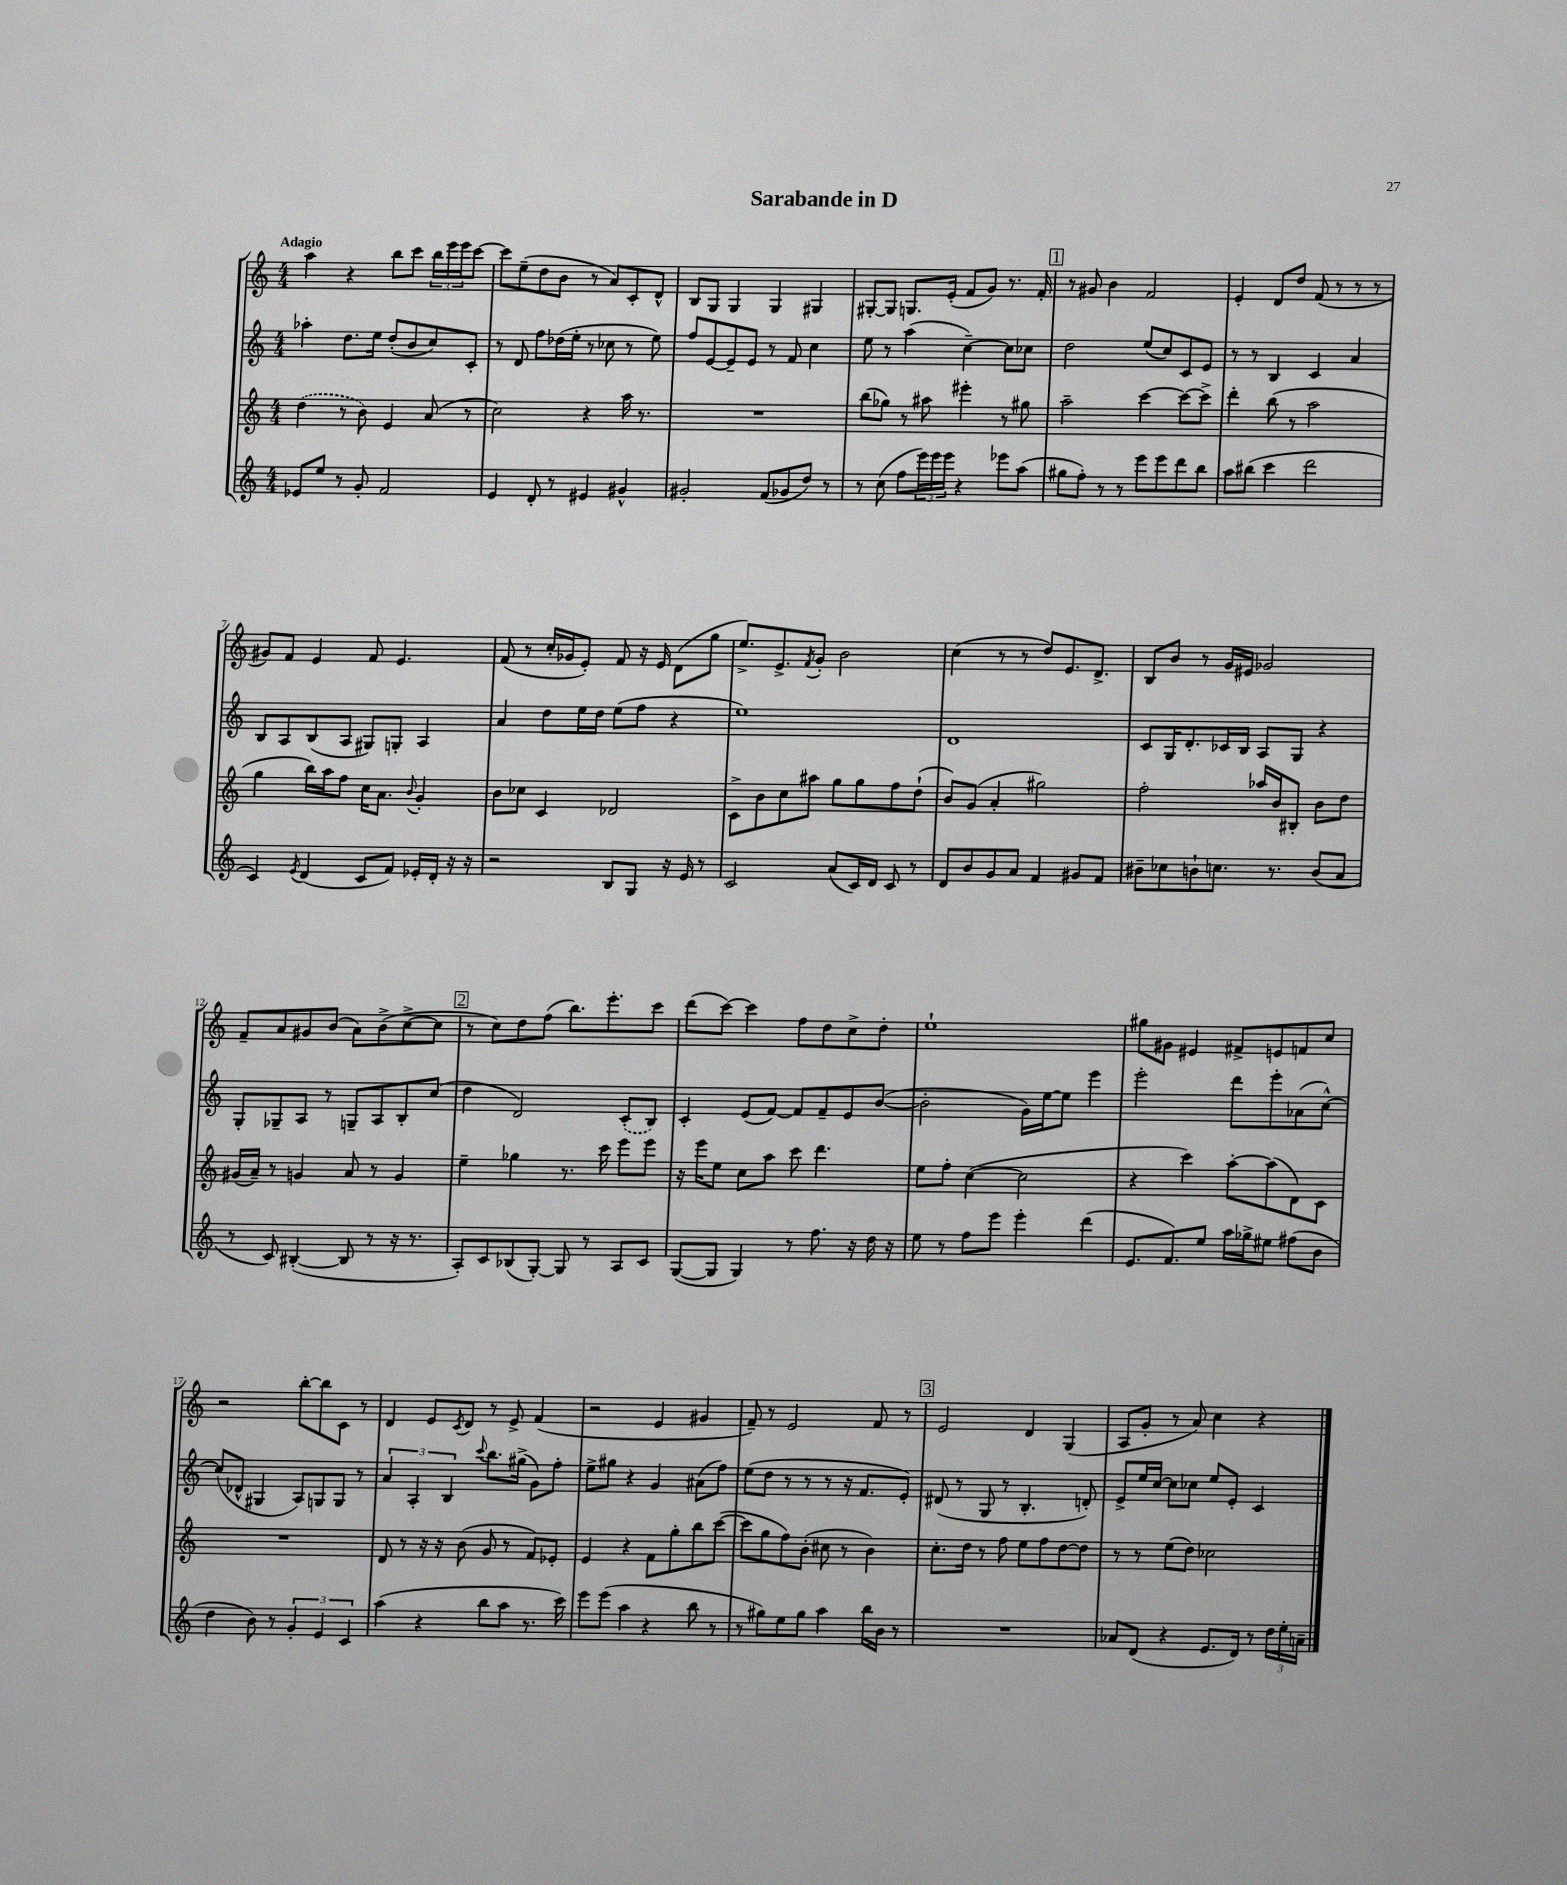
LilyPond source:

\header { title = "Sarabande in D" }
<<
\new StaffGroup <<
\new Staff = "s0" {
    \clef treble \key c \major \numericTimeSignature \time 4/4 \tempo "Adagio"
    a''4 r4 b''8 c'''8 \tuplet 3/2 { b''16 e'''16 e'''16 } c'''8~ |
    c'''8 e''8--( d''8 b'8 r8 a'8) c'8-. d'8-^ |
    b8 g8 g4 g4 gis4 |
    gis8~-. gis8 g8. e'16-.( f'8 g'8) r8. f'16-. |
    \mark \markup { \box "1" } r8 gis'8 b'4 f'2 |
    e'4-. d'8 d''8 f'8( r8 r8 r8 |
    gis'8) f'8 e'4 f'8 e'4. |
    f'8( r8 c''16-. ges'16 e'8-.) f'8 r16 e'16 d'8( g''8 |
    e''8.->) e'8.-> \acciaccatura { f'8 } g'8-. b'2 |
    c''4( r8 r8 d''8) e'8. d'8.-> |
    b8 b'8 r8 g'16 eis'16 ges'2 |
    f'8-- a'8 gis'8 b'8( a'8) b'8->( c''8~-> c''8 |
    \mark \markup { \box "2" } r8 c''8) d''8 f''8( b''8.) e'''8.-. c'''8 |
    d'''8( c'''8~) c'''4 f''8 d''8 c''8-> d''8-. |
    e''1-! |
    gis''8 gis'8 eis'4 fis'8-> e'8 f'8 c''8 |
    r2 b''8~-. b''8 c'8 r8 |
    d'4 e'8 \acciaccatura { c'8 } d'8 r8 e'8-> f'4( |
    r2 e'4 gis'4 |
    f'8--) r8 e'2 f'8 r8 |
    \mark \markup { \box "3" } e'2 d'4 g4( |
    a8 g'8-. r8 a'8) c''4 r4 \bar "|." |
}
\new Staff = "s1" {
    \clef treble \key c \major \numericTimeSignature \time 4/4
    aes''4-. d''8. e''16 d''8-.( b'8 c''8) c'8-. |
    r8 d'8 f''8 des''16( e''16-. r8 ces''8 r8 e''8) |
    f''8 e'8~ e'8-- e'8 r8 f'8 c''4 |
    e''8 r8 a''4( c''4~--) c''8 ces''8 |
    \mark \markup { \box "1" } d''2 e''8( c''8) c'8 e'8 |
    r8 r8 b4 c'4 a'4 |
    b8 a8 b8( a8 gis8) g8-. a4 |
    a'4 d''8 e''16 d''16 e''8( f''8 r4 |
    e''1) |
    d'1 |
    c'8 g16 d'8.-. ces'16 b16 a8 g8 r4 |
    g8-. ges8-- a8 r8 g8-- a8 b8-. c''8( |
    \mark \markup { \box "2" } d''4 d'2) \once \slurDashed c'8-.( b8) |
    c'4-. e'8( f'8~) f'8 f'8-- e'8 b'8~( |
    b'2-. g'16) e''16~ e''8 e'''4 |
    e'''2-. d'''8 e'''8-. aes'8( c''8~-^) |
    c''8( des'8-^ gis4 a8) g8 g8 r8 |
    \tuplet 3/2 { a'4 a4-. b4 } \appoggiatura { c'''8 } b''8. gis''16->( g'8) f''8-. |
    e''8-> gis''8 r4 g'4 ais'8( f''8) |
    e''8( d''8 r8 r8 r8 r16 f'8. e'8-.) |
    \mark \markup { \box "3" } dis'8( r8 g8 r8 b4.-. d'8-.) |
    e'8-> e''16 c''16~ c''8 ces''8 e''8 e'8-. c'4 \bar "|." |
}
\new Staff = "s2" {
    \clef treble \key c \major \numericTimeSignature \time 4/4
    \once \slurDashed d''4( r8 b'8) e'4 a'8( r8 |
    c''2) r4 a''16 r8. |
    R1 |
    b''8( ges''8) r8 ais''8 eis'''4-. r8 gis''8 |
    \mark \markup { \box "1" } a''2-- c'''4~ c'''8~ c'''8-> |
    d'''4-. b''8( r8 a''2 |
    g''4 b''16) a''16 f''8 c''16 a'8. \appoggiatura { b'8 } g'4-. |
    b'8 ces''8 c'4 des'2 |
    c'8-> b'8 c''8 ais''8 g''8 g''8 f''8 d''8-!( |
    b'8) g'8( a'4-. gis''2) |
    f''2-. aes''16 b'16 bis8-. b'8 d''8 |
    gis'16( a'16--) r8 g'4 a'8 r8 g'4 |
    \mark \markup { \box "2" } e''4-- ges''4 r8. c'''16 e'''8 e'''8 |
    r16 e'''16 e''8 c''8 a''8 c'''8 d'''4. |
    e''8 f''8-. c''4~( c''2 |
    r4 c'''4) a''8~-. a''8( d'8) c'8 |
    R1 |
    d'8 r8 r16 r16 b'8( g'8 r8 f'8) ees'8-. |
    e'4 r4 f'8 g''8-. b''8 c'''8~( |
    c'''8 g''8 f''8) b'8-.( cis''8 r8 b'4) |
    \mark \markup { \box "3" } c''8.-. d''16 r8 f''8 e''8 f''8 d''8~ d''8 |
    r8 r8 e''8( d''8) ces''2 \bar "|." |
}
\new Staff = "s3" {
    \clef treble \key c \major \numericTimeSignature \time 4/4
    ees'8 e''8 r8 g'8-. f'2 |
    e'4 d'8-. r8 eis'4 gis'4-^ |
    gis'2-. f'8( ges'8 d''8) r8 |
    r8 c''8( f''8 \tuplet 3/2 { e'''16) e'''16 e'''16 } r4 ees'''8 a''8( |
    \mark \markup { \box "1" } gis''8 f''8-.) r8 r8 e'''8 e'''8 d'''8 b''8 |
    a''8 bis''8( c'''4 d'''2 |
    c'4) \acciaccatura { e'8 } d'4( c'8 f'8) ees'16-. d'16-. r16 r16 |
    r2 b8 g8 r16 e'16 r8 |
    c'2 a'8( c'16) d'16 c'8 r8 |
    d'8 b'8 g'8 a'8 f'4 gis'8 f'8 |
    bis'8-- ces''8 b'8-! c''8. r8. b'8( a'8 |
    r8 c'8) bis4~-.( bis8 r8 r16 r8. |
    \mark \markup { \box "2" } a8-.) c'8 bes8( g8~-.) g8 r8 a8 c'8 |
    g8~( g8 g4) r8 f''8. r16 d''16 r16 |
    e''8 r8 f''8 e'''8 e'''4-. d'''4( |
    e'8. f'8.) e''8 a''16 ges''16-> eis''8 fis''8( b'8 |
    d''4 b'8) r8 \tuplet 3/2 { g'4-. e'4 c'4 } |
    a''4( r4 b''8 a''8 r8. c'''16) |
    e'''8 e'''8( a''4 r4 b''8 r8 |
    r8 gis''8) e''8 gis''8 a''4 b''16 b'16 r8 |
    \mark \markup { \box "3" } R1 |
    aes'8 d'8( r4 e'8. d'16) r8 \tuplet 3/2 { d''16 e''16-. a'16-- } \bar "|." |
}
>>
>>
